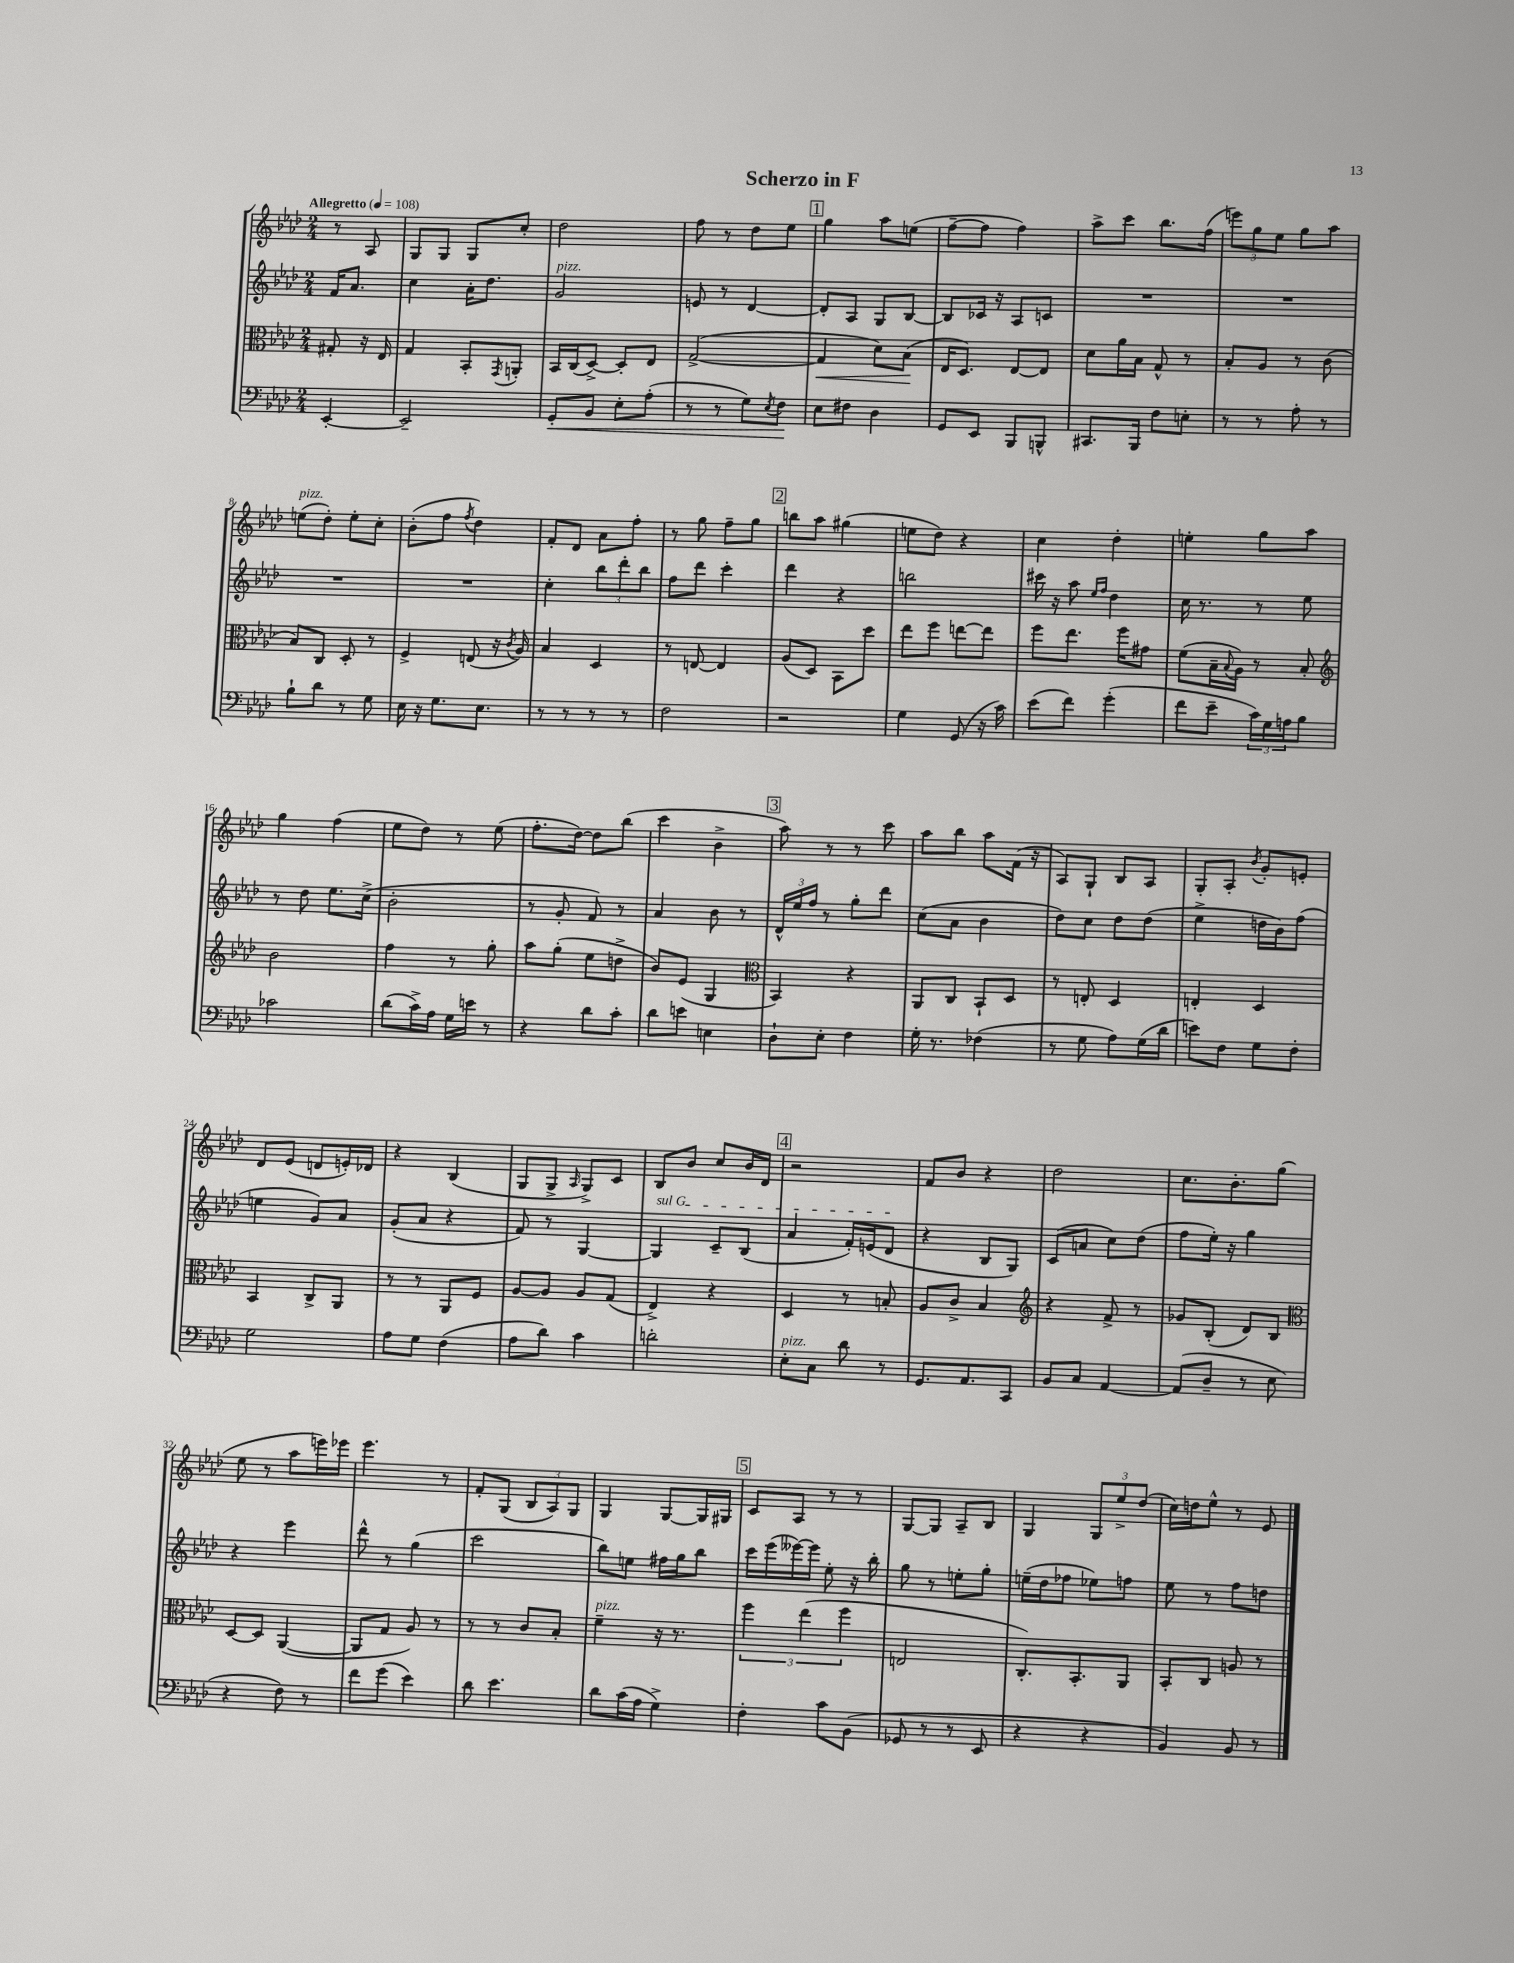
\header { title = "Scherzo in F" }
<<
\new StaffGroup <<
\new Staff = "s0" {
    \clef treble \key aes \major \numericTimeSignature \time 2/4 \partial 4 \tempo "Allegretto" 4 = 108
    r8 aes8 |
    g8 g8 g8 c''8-. |
    des''2 |
    f''8 r8 des''8 ees''8 |
    \mark \markup { \box "1" } g''4 aes''8 e''8( |
    f''8~-- f''8 f''4) |
    aes''8-> c'''8 bes''8. f''16( |
    \tuplet 3/2 { e'''8) g''8 ees''8 } g''8 aes''8 |
    e''8^\markup { \italic "pizz." }( des''8-.) e''8-. c''8-. |
    bes'8-.( f''8 \acciaccatura { f''8 } des''4) |
    f'8-. des'8 aes'8 f''8-. |
    r8 g''8 f''8-- g''8 |
    \mark \markup { \box "2" } b''8 aes''8 gis''4( |
    e''8 des''8) r4 |
    c''4 des''4-. |
    e''4-. g''8 aes''8 |
    g''4 f''4( |
    ees''8 des''8) r8 ees''8( |
    f''8.-. des''16~) des''8 bes''8( |
    c'''4 bes'4-> |
    \mark \markup { \box "3" } aes''8) r8 r8 c'''8 |
    aes''8 bes''8 aes''8 f'16( r16 |
    aes8) g8-! bes8 aes8 |
    g8-. aes8-. \acciaccatura { bes'8 } g'8-. e'8-. |
    des'8 ees'8( d'8 e'16-.) des'16 |
    r4 bes4( |
    g8 g8-> \grace { aes16 } g8->) c'8 |
    bes8 bes'8 c''8 bes'16 des'16 |
    \mark \markup { \box "4" } r2 |
    f'8 bes'8 r4 |
    des''2 |
    c''8. bes'8.-. g''8( |
    ees''8 r8 aes''8 e'''16) ees'''16 |
    ees'''4. r8 |
    f'8-. g8( \tuplet 3/2 { bes8 aes8) g8 } |
    g4 g8~ g16 gis16 |
    \mark \markup { \box "5" } c'8 aes8 r8 r8 |
    g8~ g8 aes8-- bes8 |
    g4 \tuplet 3/2 { g8 ees''8-> des''8( } |
    c''16) d''16 ees''8-^ r8 ees'8 \bar "|." |
}
\new Staff = "s1" {
    \clef treble \key aes \major \numericTimeSignature \time 2/4 \partial 4
    f'16 aes'8. |
    c''4 aes'16-. des''8. |
    g'2^\markup { \italic "pizz." } |
    e'8 r8 des'4~ |
    \mark \markup { \box "1" } des'8-. aes8 g8 bes8~ |
    bes8 ces'16 r16 aes8 c'8 |
    R2 |
    R2 |
    R2 |
    R2 |
    c''4-. \tuplet 3/2 { bes''8 des'''8-. bes''8 } |
    f''8 des'''8 c'''4-. |
    \mark \markup { \box "2" } des'''4 r4 |
    b''2 |
    cis'''16 r16 aes''8 \grace { ees''16 f''16 } des''4 |
    c''16 r8. r8 ees''8 |
    r8 des''8 ees''8. c''16->( |
    bes'2-. |
    r8 g'8-. f'8) r8 |
    aes'4 bes'8 r8 |
    \mark \markup { \box "3" } \tuplet 3/2 { des'16-^ ees''16 f''16 } r8 g''8-. des'''8 |
    c''8( aes'8 bes'4 |
    des''8) c''8 des''8 des''8( |
    ees''4-> d''16 bes'16) f''8( |
    e''4 g'8) aes'8 |
    g'8-.( aes'8 r4 |
    f'8) r8 g4~ |
    \once \override TextSpanner.bound-details.left.text = \markup { \italic "sul G" } g4\startTextSpan c'8-- bes8( |
    \mark \markup { \box "4" } aes'4 f'16-.) e'16( des'8\stopTextSpan |
    r4 bes8 g8) |
    c'8( a'8 c''8) des''8( |
    f''8 ees''16-.) r16 g''4 |
    r4 ees'''4 |
    des'''8-^ r8 g''4( |
    c'''2 |
    bes''8) e''8 fis''16 g''16 bes''8 |
    \mark \markup { \box "5" } c'''16 ees'''16( eeses'''16~) eeses'''16 ees''8-. r16 bes''16-. |
    g''8 r8 e''8-. g''8-. |
    e''16--( des''16 fes''8 ees''8) f''8 |
    ees''8 r8 f''8 d''8 \bar "|." |
}
\new Staff = "s2" {
    \clef alto \key aes \major \numericTimeSignature \time 2/4 \partial 4
    gis8-. r16 ees16 |
    g4 bes,8-. \acciaccatura { g,8 } a,8-. |
    bes,16 c16( des8~->) des8-. ees8 |
    g2~->( |
    \mark \markup { \box "1" } g4\< des'8) bes8\!( |
    ees16 des8.) ees8~ ees8 |
    des'8 aes'16 bes16 g8-^ r8 |
    bes8-. aes8 r8 c'8( |
    bes8) c8 des8-. r8 |
    f4-> e8( r16 \acciaccatura { c'8 } aes16) |
    bes4 des4 |
    r8 e8~ e4 |
    \mark \markup { \box "2" } aes8( des8) bes,8 des''8 |
    ees''8 f''8 e''8~ e''8 |
    f''8 ees''8. f''16 gis'8 |
    f'8( bes16-- \appoggiatura { bes8 } aes16) r8 bes8-. |
    \clef treble bes'2 |
    f''4 r8 g''8-. |
    aes''8 g''8-.( ees''8 d''8-> |
    bes'8) ees'8( g4 |
    \mark \markup { \box "3" } \clef alto bes,4) r4 |
    aes,8 c8 bes,8-! des8 |
    r8 e8-. des4 |
    e4-. des4 |
    bes,4 c8-> aes,8 |
    r8 r8 aes,8 f8 |
    aes8~ aes8 aes8 g8( |
    ees4->) r4 |
    \mark \markup { \box "4" } des4 r8 b8-. |
    aes8 c'8-> bes4 |
    \clef treble r4 f'8-> r8 |
    ges'8 bes8-.( des'8) bes8 |
    \clef alto des8~ des8 aes,4~( |
    aes,8 g8 aes8) r8 |
    r8 r8 c'8 bes8-. |
    f'4--^\markup { \italic "pizz." } r16 r8. |
    \mark \markup { \box "5" } \tuplet 3/2 { f''4 ees''4( f''4 } |
    e2 |
    c8.-.) bes,8.-. aes,8 |
    bes,8-. c8 a8 r8 \bar "|." |
}
\new Staff = "s3" {
    \clef bass \key aes \major \numericTimeSignature \time 2/4 \partial 4
    ees,4~-. |
    ees,2-- |
    g,8-.\< bes,8 ees8-. aes8-.( |
    r8 r8 g8) \acciaccatura { ees8 } f8\! |
    \mark \markup { \box "1" } ees8 fis8 des4 |
    g,8 ees,8 bes,,8 b,,8-^ |
    cis,8. bes,,16 f8 e8-. |
    r8 r8 aes8-. r8 |
    bes8-! des'8 r8 g8 |
    ees16 r16 g8. ees8. |
    r8 r8 r8 r8 |
    f2 |
    \mark \markup { \box "2" } r2 |
    g4 g,8( r16 c'16) |
    ees'8( f'8) g'4-.( |
    f'8 ees'8-- \tuplet 3/2 { c'16) g16 a16 } bes8 |
    ces'2 |
    des'8( c'16->) aes16 g16 e'16 r8 |
    r4 des'8 c'8-. |
    des'8 e'8 e4 |
    \mark \markup { \box "3" } des8-! ees8-. f4 |
    g16-. r8. fes4( |
    r8 g8 aes8) g16( des'16 |
    e'8) f8 g8 f8-. |
    g2 |
    aes8 g8 f4( |
    aes8 des'8) c'4 |
    d'2-. |
    \mark \markup { \box "4" } ees8-.^\markup { \italic "pizz." } c8 des'8 r8 |
    g,8. aes,8. c,8 |
    bes,8 c8 aes,4~ |
    aes,8( des8-- r8 ees8 |
    r4 f8) r8 |
    f'8 g'8( ees'4) |
    des'8 ees'4. |
    des'8 c'16( aes16 g4->) |
    \mark \markup { \box "5" } f4-. c'8 bes,8( |
    ges,8 r8 r8 ees,8 |
    r4 r4 |
    bes,4) bes,8 r8 \bar "|." |
}
>>
>>
